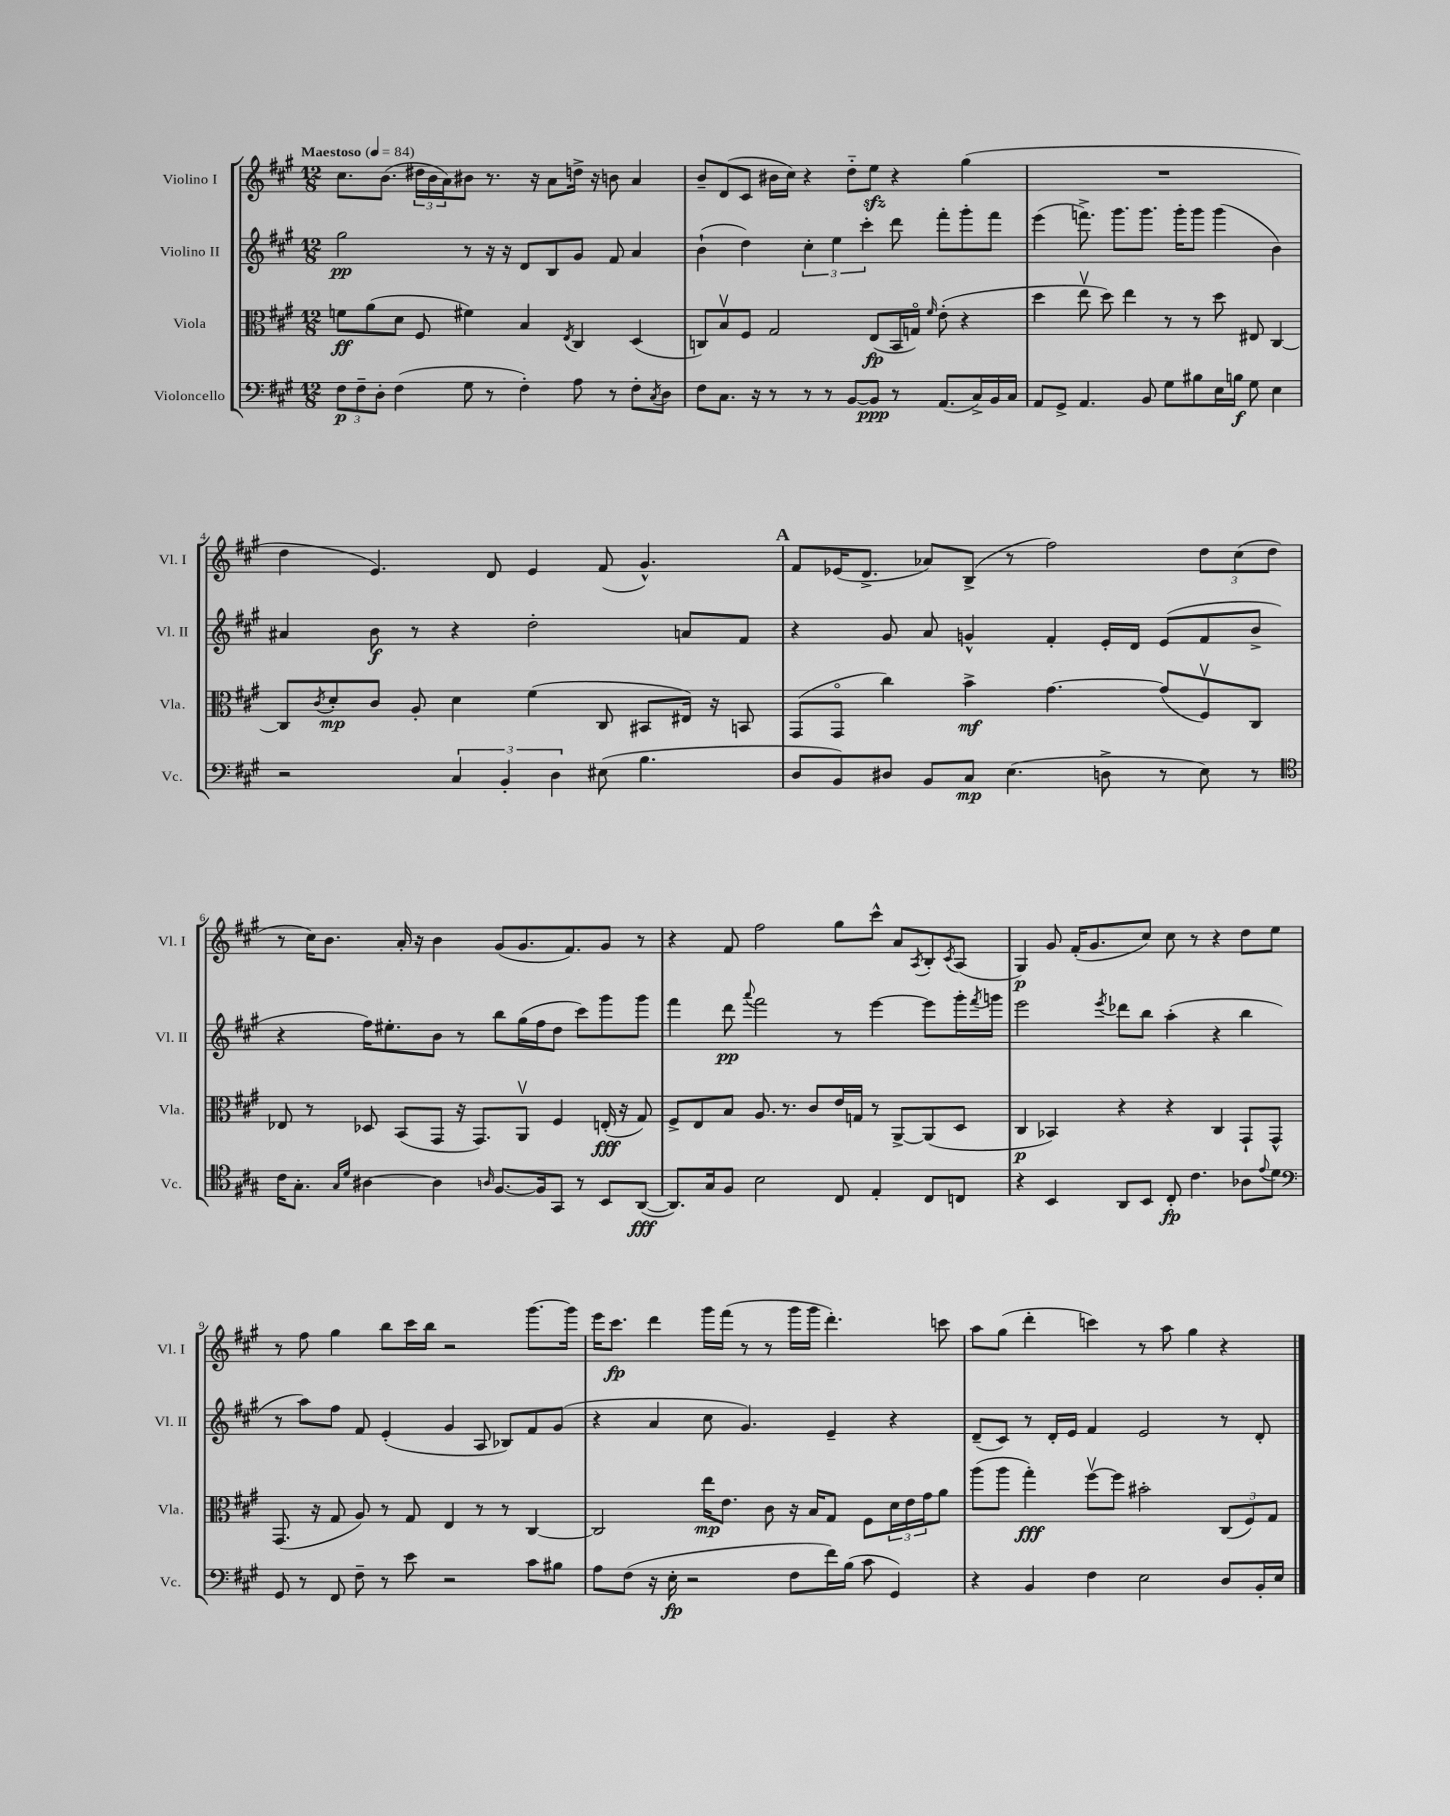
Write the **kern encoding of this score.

**kern	**kern	**kern	**kern
*staff4	*staff3	*staff2	*staff1
*clefF4	*clefC3	*clefG2	*clefG2
*k[f#c#g#]	*k[f#c#g#]	*k[f#c#g#]	*k[f#c#g#]
*M12/8	*M12/8	*M12/8	*M12/8
*MM84	*MM84	*MM84	*MM84
12F#	8f	2gg#	8.cc#
12F#~	.	.	.
.	(8a	.	.
12D'	.	.	.
.	.	.	(8.b
(4F#	8d	.	.
.	8F#	.	24dd#
.	.	.	24b
.	.	.	24a)
8G#	4f#)	8r	8b#
8r	.	16r	8.r
.	.	16r	.
4F#')	4B	8d	.
.	.	.	16r
.	.	8B	8a
.	8qE	.	.
8A	4C#	8g#	16dd^
.	.	.	16r
8r	.	8f#	8b
8F#'	(4D	4a	4a
8qC#	.	.	.
8D	.	.	.
=	=	=	=
8F#	8C)	(4b`	8b~
8.C#	8Bv	.	(8d
.	8F#	4dd)	8c#
16r	.	.	.
8r	2G#	.	16b#
.	.	.	16cc#)
8r	.	6cc#'	4r
8r	.	.	.
.	.	6ee	.
[8BB	.	.	8dd'~
.	.	6ccc#'	.
8BB]	(8E	.	8ee
8r	16BB	8ddd	4r
.	16Go)	.	.
.	16qqf#	.	.
(8.AA	(8e'	8fff#'	.
.	4r	8ggg#'	(4gg#
16C#^)	.	.	.
16BB	.	8fff#	.
16C#	.	.	.
=	=	=	=
8AA	4dd	(4eee	1.r
8GG#^	.	.	.
4.AA	8eev	8.fff^)	.
.	8dd)	.	.
.	.	8.ggg#	.
.	4ee	.	.
8BB	.	8.ggg#	.
8G#	8r	.	.
.	.	16ggg#'	.
8B#	8r	8ggg#	.
16E	8dd	(4ggg#	.
16B	.	.	.
8G#	8E#	.	.
4E	[4C#	4b)	.
=	=	=	=
2r	8C#]	4a#	4dd
.	8qc#	.	.
.	8d'	.	.
.	8c#	8b	4.e)
.	8A'	8r	.
6C#	4d	4r	.
.	.	.	8d
6BB'	.	.	.
.	(4f#	2dd'	4e
6D	.	.	.
(8E#	8C#	.	(8f#
4.B	8BB#	.	4.g#^^)
.	16E#)	8a	.
.	16r	.	.
.	8BB	8f#	.
=	=	=	=
8D	(8GG#	4r	8f#
8BB)	8GG#o	.	(16e-
.	.	.	8.d^
8D#	4cc#)	8g#	.
8BB	.	8a	8a-)
8C#	4b^	4g^^	(8B^
(4.E	.	.	8r
.	[4.g#	4f#'	2ff#)
8D^	.	16e'	.
.	.	16d	.
8r	(8g#]	(8e	.
8E)	8F#v)	8f#	12dd
.	.	.	(12cc#
8r	8C#	8b^	.
.	.	.	12dd
=	=	=	=
*clefC4	*	*	*
16c#	8E-	4r	8r
8.G#'	.	.	.
.	8r	.	16cc#)
.	.	.	8.b
16qqG#	.	.	.
16qqd	.	.	.
[4A#	8D-	16ff#)	.
.	.	8.ee#'	.
.	(8BB	.	16a'
.	.	.	16r
4A#]	8GG#	8b	4b
.	16r	8r	.
.	8.GG#)	.	.
16qqA	.	.	.
[8.F#	.	8bb	(8g#
.	8AAv	(16gg#	8.g#
16F#]	.	16ff#	.
8GG#	4F#	8dd	.
.	.	.	8.f#)
8r	.	8ccc#)	.
8BB	(16E'	8ggg#	8g#
.	16r	.	.
([8AA	8G#)	8ggg#	8r
=	=	=	=
8.AA])	8F#^	4fff#	4r
.	8E	.	.
16G#	.	.	.
8F#	8B	8ddd	8f#
.	.	8qqaaa	.
2B	8.A	2fff#	2ff#
.	8.r	.	.
.	8c#	.	.
8C#	16e	8r	8gg#
.	16G	.	.
4E'	8r	[4eee	8ccc#^^
.	[8AA^	.	8a
.	.	.	8qA
8C#	(8AA]	8eee]	8B'
.	.	.	8qc#
8C	8D	16ggg#'	(8A
.	.	8qfff#	.
.	.	16ggg	.
=	=	=	=
4r	4C#	2eee	4G#)
4BB	4BB-)	.	8g#
.	.	.	(16f#'
.	.	.	8.g#
.	.	8qeee	.
8AA	4r	8ddd-	.
8BB	.	8bb	8cc#)
8C#'	4r	(4aa'	8cc#
4.c#	.	.	8r
.	4C#	4r	4r
8A-	8GG#`	4bb	8dd
8qqe	.	.	.
8d	8GG#^^	.	8ee
=	=	=	=
*clefF4	*	*	*
8GG#	(8.GG#	8r	8r
8r	.	8aa)	8ff#
.	16r	.	.
8FF#	8G#	8ff#	4gg#
8F#~	8A)	8f#	.
8r	8r	(4e'	8bb
8e	8G#	.	16ccc#
.	.	.	16bb
2r	4E	4g#	2r
.	8r	8A	.
.	8r	8B-)	.
8c#	[4C#	8f#	[8.ggg#
8B#	.	(8g#	.
.	.	.	16ggg#]
=	=	=	=
8A	2C#]	4r	16eee
.	.	.	8.ccc#
(8F#	.	.	.
16r	.	4a	4ddd
16E'	.	.	.
2r	.	.	.
.	16ee	8cc#	16ggg#
.	8.e	.	(16fff#
.	.	4.g#)	8r
.	8c#	.	8r
8F#	16r	.	16ggg#
.	16B	.	16ggg#
16f#)	8G#	4e~	4.ddd')
(16B	.	.	.
8c#	8F#	.	.
4GG#)	24d	4r	.
.	24e	.	.
.	24g#	.	.
.	8a	.	8ccc
=	=	=	=
4r	(8aa	(8d~	8aa
.	8aa	8c#)	(8gg#
4BB	4gg#')	8r	4ddd'
.	.	16d'	.
.	.	16e	.
4F#	[8ff#v	4f#	4ccc)
.	8ff#]	.	.
2E	2b#'	2e	8r
.	.	.	8aa
.	.	.	4gg#
8D	(12C#	8r	4r
.	12F#)	.	.
16BB'	.	8d'	.
.	12G#	.	.
16E	.	.	.
==	==	==	==
*-	*-	*-	*-
